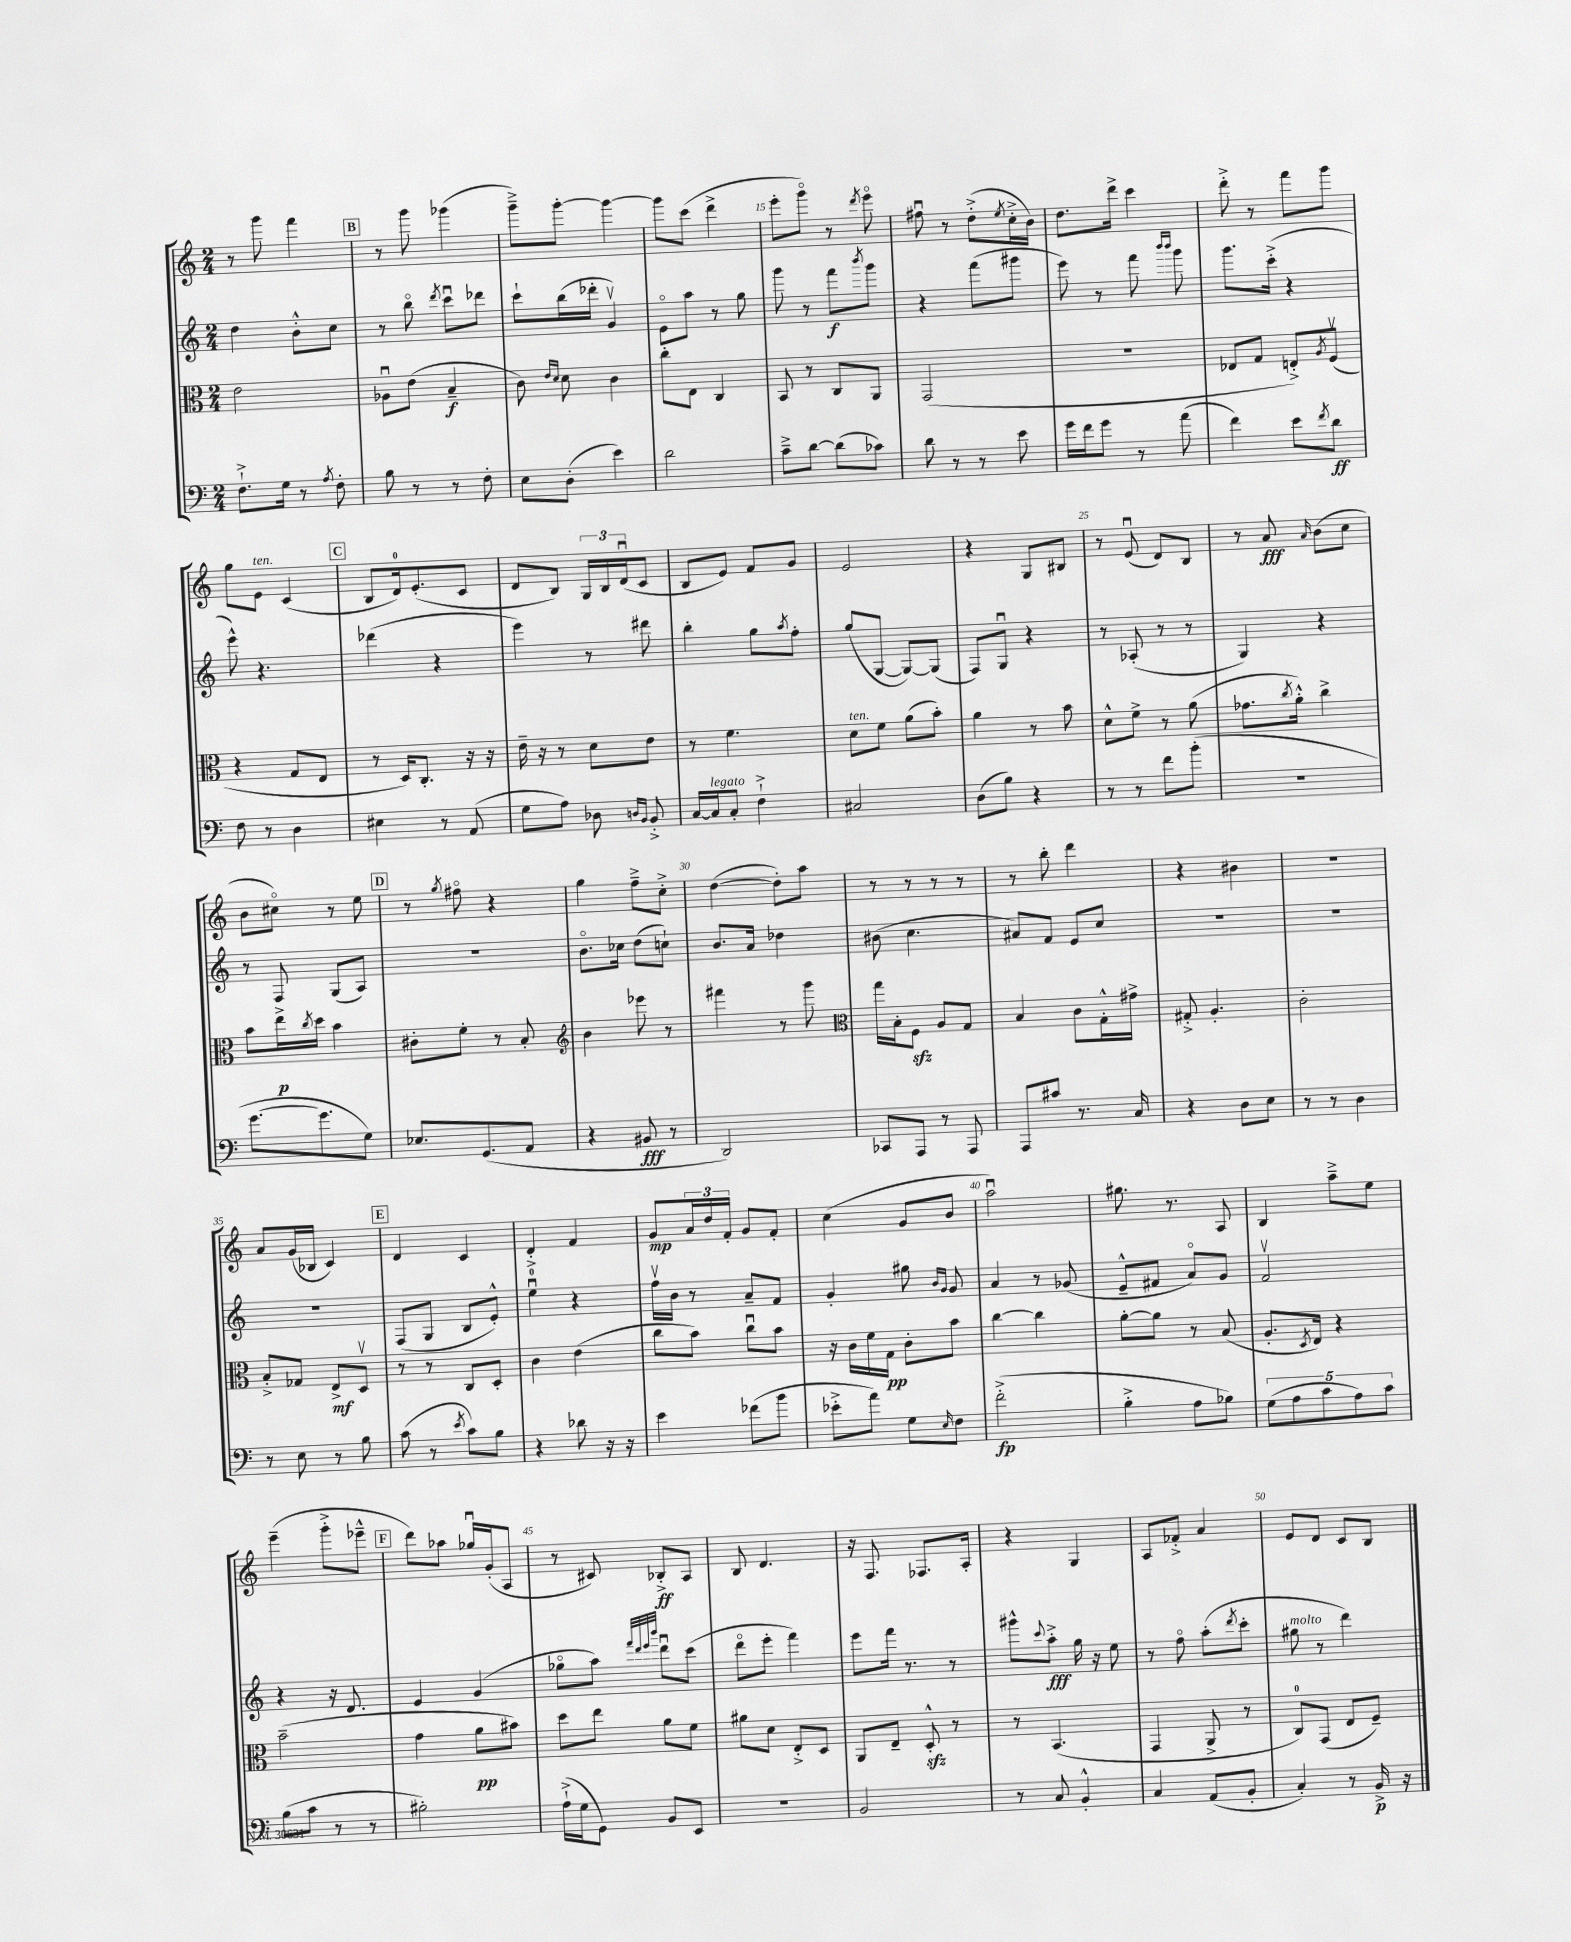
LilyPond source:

<<
\new StaffGroup <<
\new Staff = "s0" {
    \clef treble \key c \major \numericTimeSignature \time 2/4
    r8 g'''8 f'''4 |
    \mark \markup { \box "B" } r8 g'''8 ges'''4( |
    g'''8--->) g'''8~-. g'''4~ |
    g'''8 c'''8( d'''4-> |
    e'''8-. g'''8\flageolet) r8 \acciaccatura { d'''8 } e'''8\flageolet |
    fis''8\downbow r8 d''8-.->( \acciaccatura { e''8 } c''16-.-> b'16) |
    d''8. d'''16-> c'''4 |
    d'''8-.-> r8 f'''8 g'''8 |
    g''8 e'8^\markup { \italic "ten." } c'4( |
    \mark \markup { \box "C" } b8 d'16-0) e'8.-.( c'8 |
    d'8 b8) \tuplet 3/2 { g16 b16 d'16\downbow( } c'8 |
    b8 e'8) f'8 g'8 |
    e'2 |
    r4 g8 bis8 |
    r8 e'8\downbow( d'8) b8 |
    r8 a'8\fff \grace { a'16 } b'8( c''8 |
    b'8 cis''8\flageolet) r8 e''8 |
    \mark \markup { \box "D" } r8 \acciaccatura { g''8 } fis''8\flageolet r4 |
    g''4 f''8---> c''8-.-> |
    d''4~( d''8-.) a''8 |
    r8 r8 r8 r8 |
    r8 b''8-. d'''4 |
    r4 bis'4 |
    r2 |
    a'8 g'16( bes16 c'4) |
    \mark \markup { \box "E" } d'4 c'4 |
    d'4-.-> f'4 |
    g'8\mp \tuplet 3/2 { a'16 d''16 f'16-. } g'8 f'8-. |
    c''4( g'8 b'8 |
    a''2\downbow) |
    gis''8. r8. a8 |
    b4 a''8---> e''8 |
    e'''4--( g'''8-.-> ees'''8---^ |
    \mark \markup { \box "F" } d'''8) aes''8 ges''16\downbow g'16-.( a8 |
    r8 cis'8) bes8-.->\ff a8 |
    b8 d'4. |
    r16 f8. fes8. a16-. |
    r4 g4 |
    a8 fes'8-.-> a'4 |
    e'8 d'8 c'8 b8 \bar "|." |
}
\new Staff = "s1" {
    \clef treble \key c \major \numericTimeSignature \time 2/4
    d''4 b'8-.-^ c''8 |
    \mark \markup { \box "B" } r8 b''8\flageolet \acciaccatura { d'''8 } c'''8\downbow des'''8 |
    c'''8-! b''16( des'''16-. g'4\upbow) |
    e'8\flageolet a''8 r8 g''8 |
    g'''8 r8 f'''8\f \acciaccatura { b'''8 } g'''8 |
    r4 f'''8( gis'''8 |
    e'''8) r8 f'''8 \grace { b'''16 b'''16 } g'''8 |
    g'''8. c'''16-.->( r4 |
    e'''8-^) r4. |
    \mark \markup { \box "C" } des'''4( r4 |
    e'''4) r8 dis'''8 |
    b''4-. g''8 \acciaccatura { a''8 } f''8-. |
    g''8( g8~ g8~) g8( |
    f8) g8\downbow r4 |
    r8 aes8-.( r8 r8 |
    g4) r4 |
    r8 f8 g8( a8) |
    \mark \markup { \box "D" } r2 |
    b'8.\flageolet ces''16 d''8( c''8-!) |
    b'8. a'16 des''4 |
    bis'8( c''4. |
    ais'8) f'8 e'8 c''8 |
    R2 |
    R2 |
    R2 |
    \mark \markup { \box "E" } f8( g8 b8 e'8-.-^) |
    e''4-0\downbow r4 |
    f''16\upbow b'16 r8 a'8-- f'8 |
    g'4-. gis''8 \grace { b'16 g'16 } g'8 |
    a'4 r8 ges'8( |
    e'8---^ fis'8 a'8\flageolet) g'8 |
    f'2\upbow |
    r4 r16 d'8. |
    \mark \markup { \box "F" } e'4 g'4( |
    ges''8\flageolet a''8) \grace { f'''32 d'''32 e'''32 b'''32 } d'''8\downbow c'''8( |
    d'''8\flageolet e'''8-. f'''4) |
    e'''8 f'''16 r8. r8 |
    gis'''8-^ \appoggiatura { c'''8 } a''8-.->\fff g''16 r16 e''8 |
    r8 f''8\flageolet a''8-.( \acciaccatura { d'''8 } c'''8-. |
    gis''8^\markup { \italic "molto" } r8 d'''4) \bar "|." |
}
\new Staff = "s2" {
    \clef alto \key c \major \numericTimeSignature \time 2/4
    e'2 |
    \mark \markup { \box "B" } aes8\downbow e'8( b4--\f |
    c'8) \grace { e'16 d'16 } d'8 c'4 |
    c''8-. e8 c4 |
    b,8 r8 c8 a,8 |
    g,2( |
    R2 |
    ees8 g8 e8-.->) \acciaccatura { a8 } f8\upbow( |
    r4 g8 e8 |
    \mark \markup { \box "C" } r8 d16) c8.-. r16 r16 |
    e'16-- r16 r8 d'8 e'8 |
    r8 f'4. |
    d'8^\markup { \italic "ten." } f'8 a'8( b'8-.) |
    a'4 r8 b'8 |
    d'8-^ f'8-> r8 a'8( |
    ges'8. \acciaccatura { c''8 } a'16-.-^) c''4-> |
    b'8 e''16->\p \acciaccatura { c''8 } d''16 b'4 |
    \mark \markup { \box "D" } cis'8-. f'8-. r8 b8-. |
    \clef treble b'4 ees'''8 r8 |
    fis'''4 r8 g'''8 |
    \clef alto g''16 b16-. f8\sfz a8 g8 |
    b4 c'8 g16-.-^ gis'16-> |
    gis8-.-> a4.-. |
    c'2-. |
    b8-.-> ges8 e8->\mf d8\upbow |
    \mark \markup { \box "E" } r8 r8 c8 d8-. |
    c'4 e'4( |
    c''8 b'8) c''8\downbow b'8 |
    r16 c'16 f'16 g16\pp c'8-. b'8 |
    c''4~ c''4 |
    a'8~-. a'8 r8 b8( |
    a8.-. \acciaccatura { d8 } e16) r4 |
    b'2--( |
    \mark \markup { \box "F" } g'4 a'8\pp bis'8) |
    d''8 e''8 a'8 f'8 |
    ais'8 d'8 e8-.-> d8 |
    a,8 e8-- d8-.-^\sfz r8 |
    r8 b,4.( |
    g,4 a,8-> r8 |
    c8-0) g,8( e8 f8--) \bar "|." |
}
\new Staff = "s3" {
    \clef bass \key c \major \numericTimeSignature \time 2/4
    f8.-!-> g16 r8 \acciaccatura { a8 } f8-. |
    \mark \markup { \box "B" } b8 r8 r8 f8-. |
    e8 d8-.( e'4) |
    d'2 |
    c'8---> d'8~ d'8( ces'8) |
    d'8 r8 r8 e'8 |
    g'16 f'16 g'8 r8 a'8( |
    f'4) e'8 \acciaccatura { f'8 } d'8\ff |
    f8 r8 d4 |
    \mark \markup { \box "C" } eis4 r8 a,8( |
    g8 a8) des8 \grace { d16 b,16 } b,8-.-> |
    c16~ c16^\markup { \italic "legato" } c8-. f4-!-> |
    cis2 |
    d8( b8) r4 |
    r8 r8 f'8 b'8-.( |
    R2 |
    g'8.~ g'8. g8) |
    \mark \markup { \box "D" } ees8. g,8.( a,8 |
    r4 bis,8\fff r8 |
    d,2) |
    ces,8 a,,8 r8 a,,8 |
    a,,8 cis'8 r8. c16 |
    r4 d8 e8 |
    r8 r8 d4 |
    r8 e8 r8 b8 |
    \mark \markup { \box "E" } c'8( r8 \acciaccatura { e'8 } c'8) b8 |
    r4 des'8 r16 r16 |
    e'4 fes'8( b'8 |
    ees'8-.-> a'8) g8 \grace { e16 } f8 |
    f'2-.->\fp( |
    b4-.-> a8 bes8) |
    \tuplet 5/4 { g8( a8 c'8 a8) c'8 } |
    b8( c'8 r8 r8 |
    \mark \markup { \box "F" } bis2-.) |
    a16-!->( g16 g,8) b,8 e,8 |
    R2 |
    b,2 |
    r8 c8 b,4-.-^ |
    c4 a,8( b,8-. |
    c4-.) r8 b,16->\p r16 \bar "|." |
}
>>
>>
\layout { \context { \Score currentBarNumber = #11 \override BarNumber.break-visibility = ##(#f #t #t) barNumberVisibility = #(every-nth-bar-number-visible 5) } }
